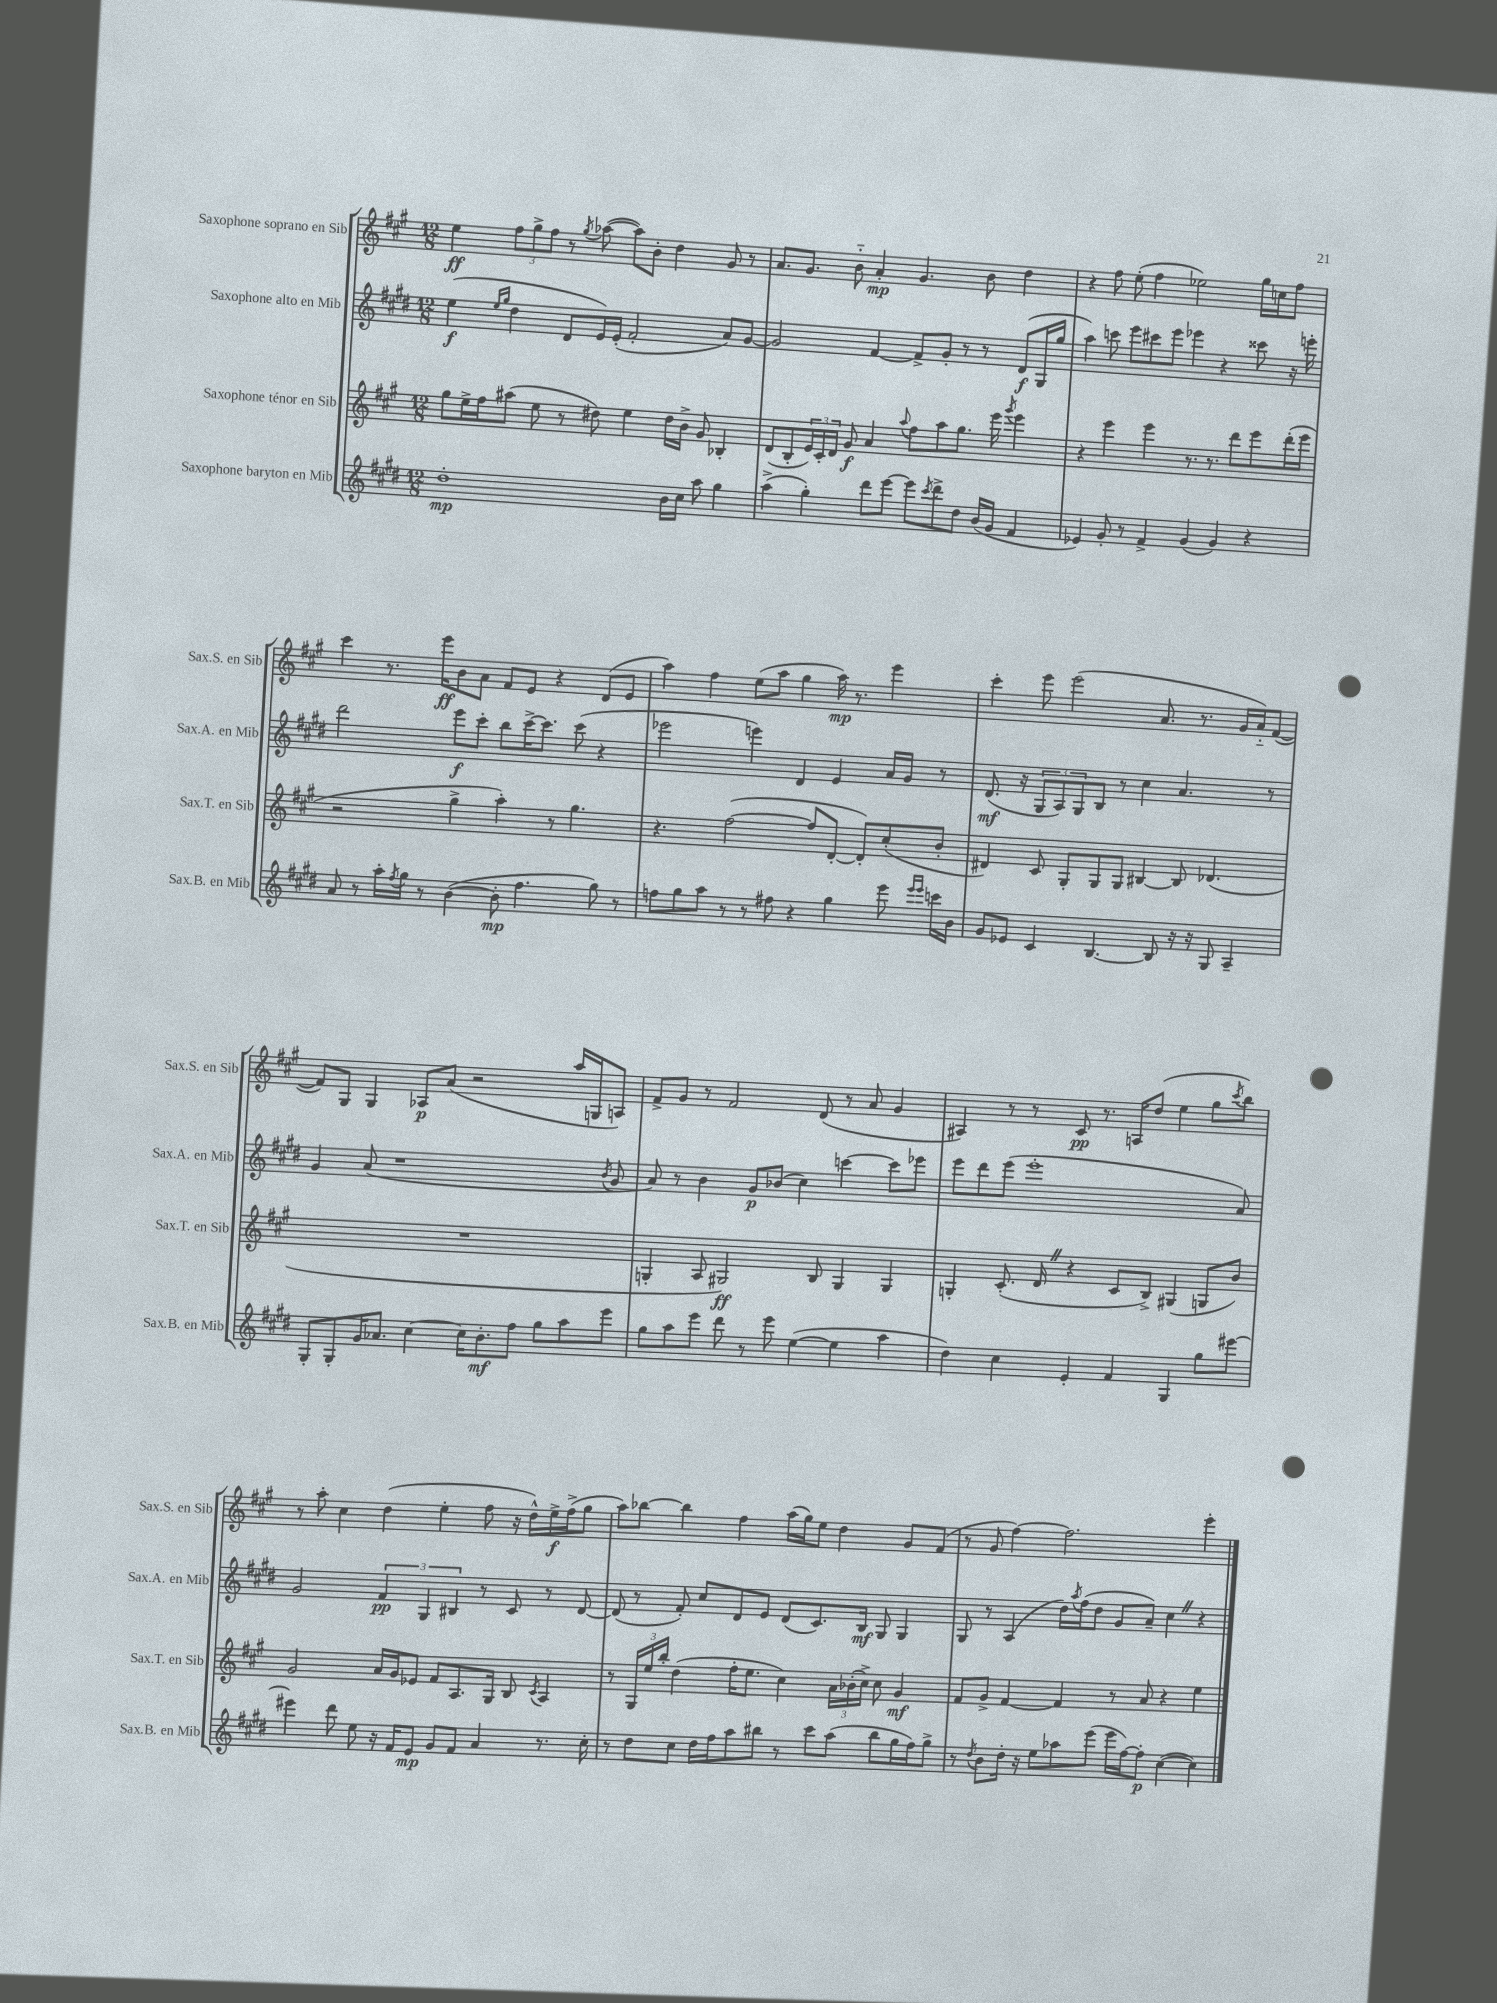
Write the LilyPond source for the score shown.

<<
\new StaffGroup <<
\new Staff = "s0" \with { instrumentName = "Saxophone soprano en Sib" shortInstrumentName = "Sax.S. en Sib" } {
    \clef treble \key a \major \numericTimeSignature \time 12/8
    e''4\ff \tuplet 3/2 { fis''8 gis''8-> fis''8 } r8 \acciaccatura { gis''8 } aes''8~( aes''8) b'8-. d''4 gis'8 r8 |
    a'8. gis'8. b'8-_ a'4-.\mp gis'4. b'8 d''4 |
    r4 fis''8 e''8-.( fis''4 ees''2) gis''16 c''16 fis''8 |
    cis'''4 r8. e'''16\ff b'8 a'8 fis'8 e'8 r4 d'8( e'8 |
    a''4) fis''4 e''8( a''8 gis''4 a''16\mp) r8. e'''4 |
    cis'''4-. e'''8 e'''2( a'8. r8. gis'16 a'16-_) fis'8~( |
    fis'8) gis8 gis4 aes8\p a'8( r2 a''16 g16 a8) |
    fis'8-> gis'8 r8 fis'2 d'8( r8 a'8 gis'4 |
    ais4) r8 r8 cis'8\pp r8. a16 d''8( e''4 gis''8 \acciaccatura { cis'''8 } b''8) |
    r8 a''8-. cis''4 d''4( e''4-. fis''8 r16 d''16-^) e''16->\f fis''16->( gis''8 |
    a''8) bes''8~ bes''4 fis''4 a''16( gis''16) e''8 d''4 gis'8 fis'8( |
    r8 gis'8 fis''4~) fis''2. e'''4-. \bar "|." |
}
\new Staff = "s1" \with { instrumentName = "Saxophone alto en Mib" shortInstrumentName = "Sax.A. en Mib" } {
    \clef treble \key e \major \numericTimeSignature \time 12/8
    e''4\f( \grace { e''16 gis''16 } dis''4 dis'8 e'16) e'16-.( fis'2-. a'8) gis'8~ |
    gis'2 fis'4~ fis'8-> gis'8-. r8 r8 dis'8\f( gis16 gis''16 |
    a''4) c'''8 e'''8 cis'''8 e'''8 ees'''4 r4 cisis'''8 r16 e'''16-. |
    dis'''2 e'''8\f cis'''8-. b''8 cis'''16~-> cis'''8. cis'''8( r4 |
    ees'''2 e'''4) dis'4 e'4 a'16 gis'16 r8 |
    dis'8.\mf( r16 \tuplet 3/2 { gis8 a8) gis8 } b8 r8 cis''4 a'4. r8 |
    gis'4 a'8( r1 \acciaccatura { b'8 } gis'8 |
    a'8) r8 b'4 gis'8\p bes'8( cis''4) c'''4~ c'''8 ees'''8 |
    e'''8 dis'''8 e'''8( e'''1-. a'8) |
    gis'2 \tuplet 3/2 { fis'4\pp gis4 bis4 } r8 cis'8 r8 dis'8~ |
    dis'8( r8 fis'8-.) cis''8 dis'8 e'8 dis'8( cis'8.) b16\mf gis8 gis4 |
    gis8 r8 a4( dis''16) \acciaccatura { a''8 } fis''16( dis''8 gis'8 a'8--) cis''4 \once \override BreathingSign.text = \markup { \musicglyph "scripts.caesura.straight" } \breathe r4 \bar "|." |
}
\new Staff = "s2" \with { instrumentName = "Saxophone ténor en Sib" shortInstrumentName = "Sax.T. en Sib" } {
    \clef treble \key a \major \numericTimeSignature \time 12/8
    gis''8 e''16-> fis''16 ais''8( e''8 r8 dis''8) e''4 dis''16 b'16-> gis'8 bes4-. |
    d'8( b8-. \tuplet 3/2 { e'16) cis'16-. d'16 } gis'8\f a'4 \appoggiatura { a''8 } fis''8 a''8 gis''8. e'''16 \acciaccatura { gis'''8 } e'''4 |
    r4 e'''4 e'''4 r8. r8. d'''8 e'''8 d'''16-.( e'''16 |
    r2 gis''4-> a''4-.) r8 gis''4. |
    r4. fis''2~( fis''8 d'8~-. d'8-.) cis''8-.( b'8-. |
    dis'4) cis'8 gis8-. gis8 gis8 bis4~ bis8 des'4.( |
    R1. |
    g4-. a8 gis2\ff) b8 gis4 gis4 |
    g4-. cis'8.-.( d'16 \once \override BreathingSign.text = \markup { \musicglyph "scripts.caesura.straight" } \breathe r4 cis'8 b8->) gis4( g8 b'8) |
    gis'2 a'16 gis'16 ees'8 fis'8 a8. gis16 b8 \acciaccatura { cis'8 } a4 |
    r8 \tuplet 3/2 { gis16 e''16 b''16-. } d''4( fis''16-. e''8. cis''4) \tuplet 3/2 { a'16 bes'16-.( cis''16->) } cis''8 gis'4\mf |
    fis'8 gis'8-> fis'4~ fis'4 r8 a'8 r4 e''4 \bar "|." |
}
\new Staff = "s3" \with { instrumentName = "Saxophone baryton en Mib" shortInstrumentName = "Sax.B. en Mib" } {
    \clef treble \key e \major \numericTimeSignature \time 12/8
    dis''1-.\mp b'16 cis''16 a''8 gis''4 |
    a''4->( gis''4-.) dis'''8 e'''8~ e'''8 \acciaccatura { cis'''8 } dis'''8-> dis''8 b'16( gis'16 fis'4 |
    ees'4) gis'8-. r8 fis'4-> gis'4( gis'4) r4 |
    a'8 r8 a''16-. \acciaccatura { fis''8 } gis''16 r8 b'4~( b'8-.\mp fis''4. gis''8) r8 |
    f''8 gis''8 a''8 r8 r8 fis''8 r4 gis''4 e'''8 \grace { e'''16 e'''16 } c'''16 b'16 |
    gis'8 ees'8 cis'4 b4.~ b8 r16 r16 gis8 a4-- |
    gis8-. gis8-. gis'16 aes'8. cis''4~ cis''16 b'8.-.\mf fis''8 gis''8 a''8 e'''8 |
    gis''8 a''8 e'''8 dis'''8 r8 e'''8 e''4~( e''4 a''4 |
    dis''4) cis''4 e'4-. fis'4 gis4 gis''8 eis'''8~ |
    eis'''4 dis'''8 e''8 r16 fis'16 e'8\mp gis'8 fis'8 a'4 r8. cis''16-. |
    r8 dis''8 cis''8 dis''16 fis''16 a''8 bis''8 r8 cis'''8 a''8( bis''8 gis''16 fis''16) gis''8-> |
    r8 \acciaccatura { dis''8 } b'8 dis''16-. r16 e''8 aes''8 e'''8( e'''16 fis''16~) fis''8-.\p cis''4~( cis''4) \bar "|." |
}
>>
>>
\layout { \context { \Score \remove "Bar_number_engraver" } }
